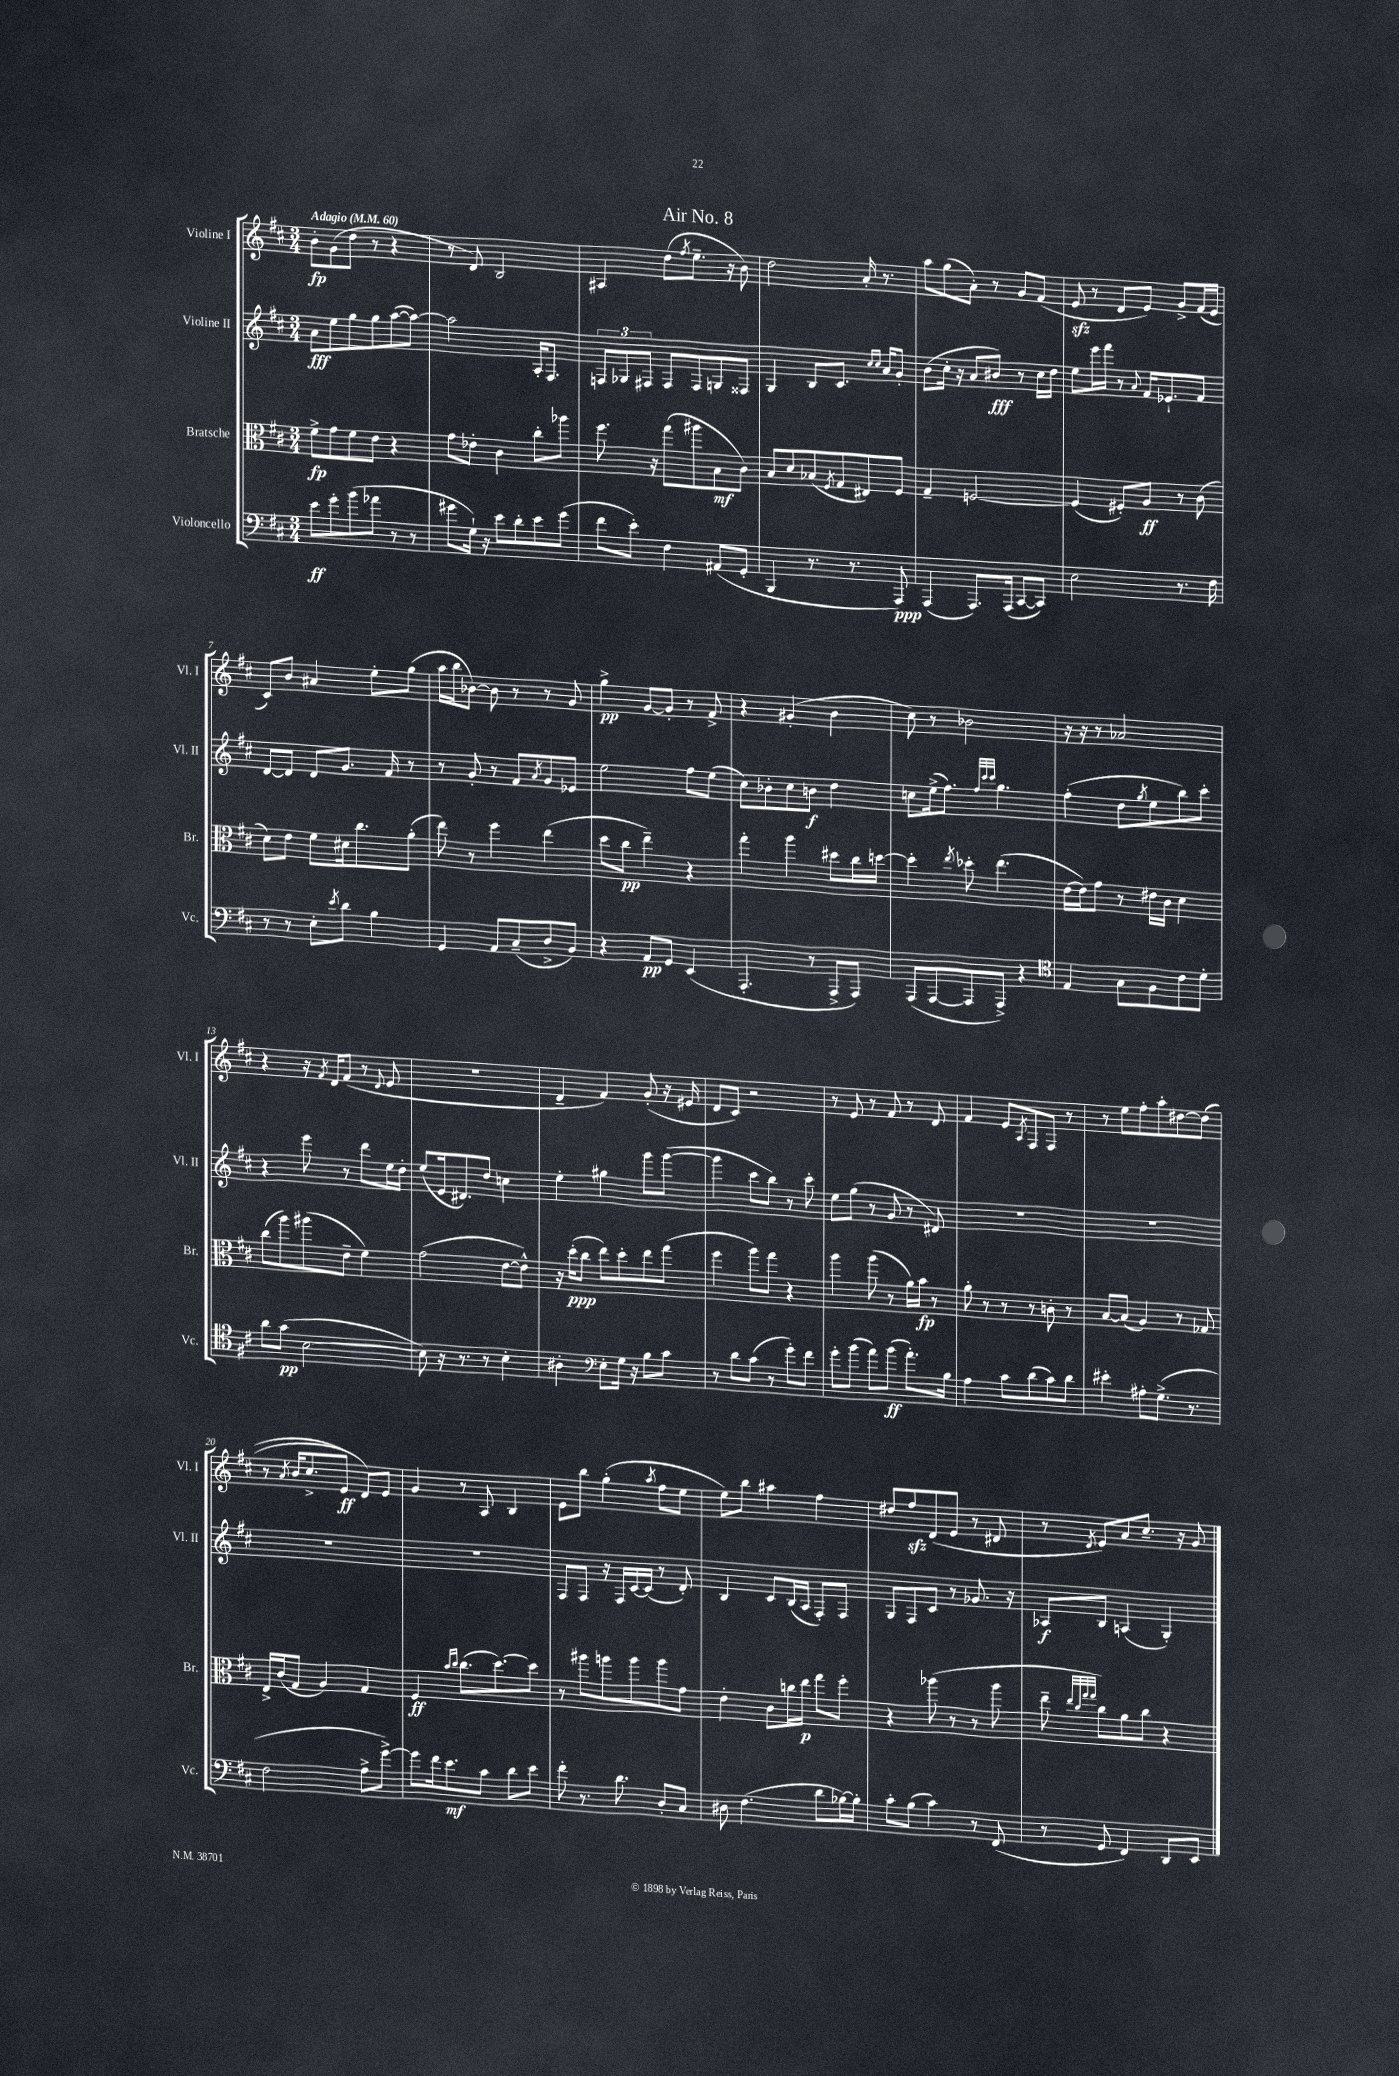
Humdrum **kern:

**kern	**kern	**kern	**kern
*staff4	*staff3	*staff2	*staff1
*clefF4	*clefC3	*clefG2	*clefG2
*k[f#c#]	*k[f#c#]	*k[f#c#]	*k[f#c#]
*M3/4	*M3/4	*M3/4	*M3/4
*MM60	*MM60	*MM60	*MM60
8e\L	8f#^\L	8a\L	8b'\L
8g'\	8g\	8ee\	(8g\
(8b\	8f#\	8gg\	8dd\J
8a-\J	8e\J	8gg\	8r
8r	4r	([8aa\	4r
8r	.	8aa\_J)	.
=	=	=	=
8g#\L	8g\L	2aa\]	8r
16G`\Jk)	8e-'\J	.	8d/)
16r	.	.	.
8e\L	4c#\	.	2B/
8d'\	.	.	.
8e\	8cc#'\L	16A'/LK	.
.	.	8.F#/J	.
(8g#\J	8aa-\J	.	.
=	=	=	=
8f#\L	8.ff#\	12F/L	4A#/
.	.	12G-/	.
8e'\J)	.	.	.
.	.	12F#/J	.
.	16r	.	.
4F#\	(8gg\L	8F#/L	(8dd\L
.	.	.	8qff#/
.	8aa#\	8F#/	8.ee~\J
(8AA#/L	8B\	8G/	.
.	.	.	16r
8GG'/J	8c#\J)	8F##/J	8b\)
=	=	=	=
4BBB/	8B/L	4G/	2dd\
.	8d/	.	.
8.r	(8B-/	8B/L	.
.	8qF#/	.	.
.	8G/	8.c#/J	.
8.r	.	.	.
.	8E#/)	.	16a'/
.	.	16qqcc#/LL	.
.	.	16qqcc#/JJ	.
.	.	16a/LK	8.r
8AAA/)	8F#/J	8g'/J	.
=	=	=	=
(4AAA/	4G~/	(8b\L	8aa\L
.	.	16cc#'\Jk	(8gg\
.	.	16r	.
8.AAA/L)	[2F/	8a/L	8a'\J)
.	.	8b#/J)	8r
(16AAA/Jk	.	.	.
[8CC#/L	.	8r	8g/L
8CC#/]J)	.	16cc#\LL	(8f#/J
.	.	16dd\JJ	.
=	=	=	=
2E\	(4F/]	8ee\L	8e/
.	.	16eee\L	8r
.	.	16fff#\JJ	.
.	8F#'/L)	8r	8d/L
.	.	8qqa/	.
.	8A/J	16f#/LK	8e/J)
.	.	8.e-`/	.
8.r	8r	.	8g^/L
.	(8c#\	8f#/J	(16f#/L
16F#\	.	.	16e/JJ
=	=	=	=
8r	8d\L)	[8d/L	8c#/L)
8r	8e\J	8d/]J	8b/J
8E'\L	8f#\L	8d/L	4a#/
8qe/	.	.	.
8d\J	16d#\k	8.g/J	.
.	8.cc#\	.	.
4B\	.	.	8ee'\L
.	.	16f#/	.
.	(8a'\J	8r	(8gg\J
=	=	=	=
4GG/	8ee\)	8r	16aa\LL
.	.	.	16bb\J
.	8r	8g'/	[8b-\J)
8AA/L	4ff#\	8r	8b-\]
(8C#~/	.	8f#/L	8r
.	.	8qa/	.
8D^/	(4ee\	8g/	8r
8BB/J)	.	8e-/J	8g/
=	=	=	=
4r	8dd\L	2ee\	4gg^\
.	8cc#\J	.	.
8AA/L	4ee~\)	.	[8g/L
8GG/J	.	.	8g'/]J
(4EE/	4r	8ff#\L	8r
.	.	(8ee\J	8f#^/
=	=	=	=
4.AAA'/	4gg'\	8cc#\L)	4r
.	.	8b-'\	.
.	4aa\	8cc#\	(4g#'/
8r	.	8b\J	.
8AAA^/L	8dd#\L	4dd\	4b\
8AAA/J)	16cc#\L	.	.
.	[16dd\JJ	.	.
=	=	=	=
(8AAA/L	4dd'\]	8cc\L	8cc#\)
[8AAA/	.	(16ee^\k	8r
.	.	8.ff#\J)	.
.	8qee/	.	.
8AAA/]	8dd-'\	.	2b-\
.	.	32qqff#/LLL	.
.	.	32qqccc#/	.
.	.	32qqccc#/JJJ	.
8AAA^/J)	(4.ee\	4.gg\	.
4r	.	.	.
=	=	=	=
*clefC4	*	*	*
4E/	[16e\LL	(4ff#'\	16r
.	16e\]J)	.	16r
.	8g\J	.	8r
8G\L	8r	8dd\L	2a-/
.	.	8qgg/	.
8F#\	16e#\LL	8ee\	.
.	16c#\JJ	.	.
8c#\	4d\	8bb\)	.
8d'\J	.	8ccc#'\J	.
=	=	=	=
8a\L	(8cc#\L	4r	4r
(8g\J	8aa\)	.	.
[2B\	(8aa#\	8eee\	16r
.	.	.	8qf#/
.	.	.	16d/LK
.	8e~\J	8r	(8f#/J
.	4f#\)	8ddd\L	8r
.	.	.	8qqd/
.	.	16ee\L	8e/
.	.	16dd'\JJ	.
=	=	=	=
8B\])	(2g\	(8ee/L	2.r
16r	.	16e/k	.
8.r	.	8.d#/)	.
8r	.	8dd/J	.
4B'\	[8e\L	4cc\	.
.	8e^^\]J)	.	.
=	=	=	=
4A#'\	16r	4ee'\	4d~/
.	(16dd'\LK	.	.
.	8cc#\J	.	.
*clefF4	*	*	*
8E'\L	8ee\L)	4gg#\	4f#/)
16G\Jk	8dd'\	.	.
16r	.	.	.
8B\L	8ee\	8ggg\L	(8g'/
8c#\J	(8gg\J	([8ggg\J	16r
.	.	.	16e#/
=	=	=	=
8r	4ff#\	4ggg\]	8d/L
8d\L	.	.	8c#/J)
(8c#\J	8aa\L)	8ccc#\L	2r
8r	8gg\J	8bb\J)	.
8g'\L)	4r	8r	.
8f#\J	.	8ccc#'\	.
=	=	=	=
8g'\L	4aa\	8ee\L	8r
(8b\J	.	(8gg\J	8e/
8a\L)	(8aa\	8r	8r
(8b\J	8r	8g/	8f#/
8.a'\L)	16a\LL)	8r	8r
.	16b\JJ	.	.
.	8r	8d#/)	8d/
16B\Jk	.	.	.
=	=	=	=
4A\	8a'\	2.r	4f#/
.	8r	.	.
8c#\L	8r	.	8e/L
.	.	.	8qA/
(8d\	8r	.	8F#/
8c#\)	8c'\	.	8F#/J
8d\J	8r	.	8r
=	=	=	=
4e#'\	[8B/L	2.r	8r
.	(8B/]J	.	8ee\L
8A#'\L	4A/)	.	8ff#'\
(8.G^\J	.	.	8aa'\
.	8r	.	[8dd#\
8.r	.	.	.
.	8G-/	.	&((8dd#\]J
=	=	=	=
2F#\	16E^/LL	2.r	8r
.	(16c#/J	.	.
.	.	.	8qa/
.	8G/J	.	16b/LK
.	.	.	8.cc#^/
.	4A/)	.	.
.	.	.	8e/J)
8A^\L	4G/	.	8d/L&)
[8g^\J)	.	.	8e/J
=	=	=	=
8g\]L	4F#/	2.r	4g/
16f#\k	.	.	.
8.e\	.	.	.
.	16qqb/LL	.	.
.	16qqcc#/JJ	.	.
.	(8.cc#\L	.	8r
8c#\J	.	.	8A/
.	[8.dd\)	.	.
8d\L	.	.	4B/
8e\J	8dd\]J	.	.
=	=	=	=
8f#'\	8r	8F#/L	8e\L
8.r	8aa#\L	8F#/J	8bb\J
.	8aa\	16r	(4gg'\
8.d\	.	16F#/LL	.
.	8aa\	[16c#/	.
.	.	(16c#/]JJ	.
.	.	.	8qaa/
8D'/L	8aa\	8r	8ff#\L
8C#/J	8g\J	8d'/)	8ee\J
=	=	=	=
8D#\	4e'\	4B/	8ee\L)
(4.F#\	.	.	8bb\J
.	8c#\L	8c#/L	4aa#\
.	16cc\L	(16B/L	.
.	16ee\JJ	16A/JJ	.
8d\L	8gg\L	8F#'/L)	4ff#\
[16B-\L)	8ff#'\J	8F#/J	.
16B-'\]JJ	.	.	.
=	=	=	=
8c#'\L	4r	8G/L	8dd#/L
(8B\J	.	8F#/	8ff#/
4c#\)	(8aa-\	8c#/J	(8d/
.	8r	8r	8e/J
8r	8r	8.g-/	8r
(8FF#/	8aa-\	.	8d#/
.	.	16r	.
=	=	=	=
8r	8ee~\	8A-/L	8r
.	32qqee/LLL	.	.
.	32qqcc#/	.	.
.	32qqgg/	.	.
.	32qqgg/JJJ	.	8qd/
8GG/	8cc#\L)	8B/J	8e/L)
4FF#/)	8a\	(4A/	8a/
.	8cc#\J	.	8.cc#~/J
8DD/L	4r	4G'/)	.
.	.	.	16r
8EE/J	.	.	8g/
==	==	==	==
*-	*-	*-	*-
